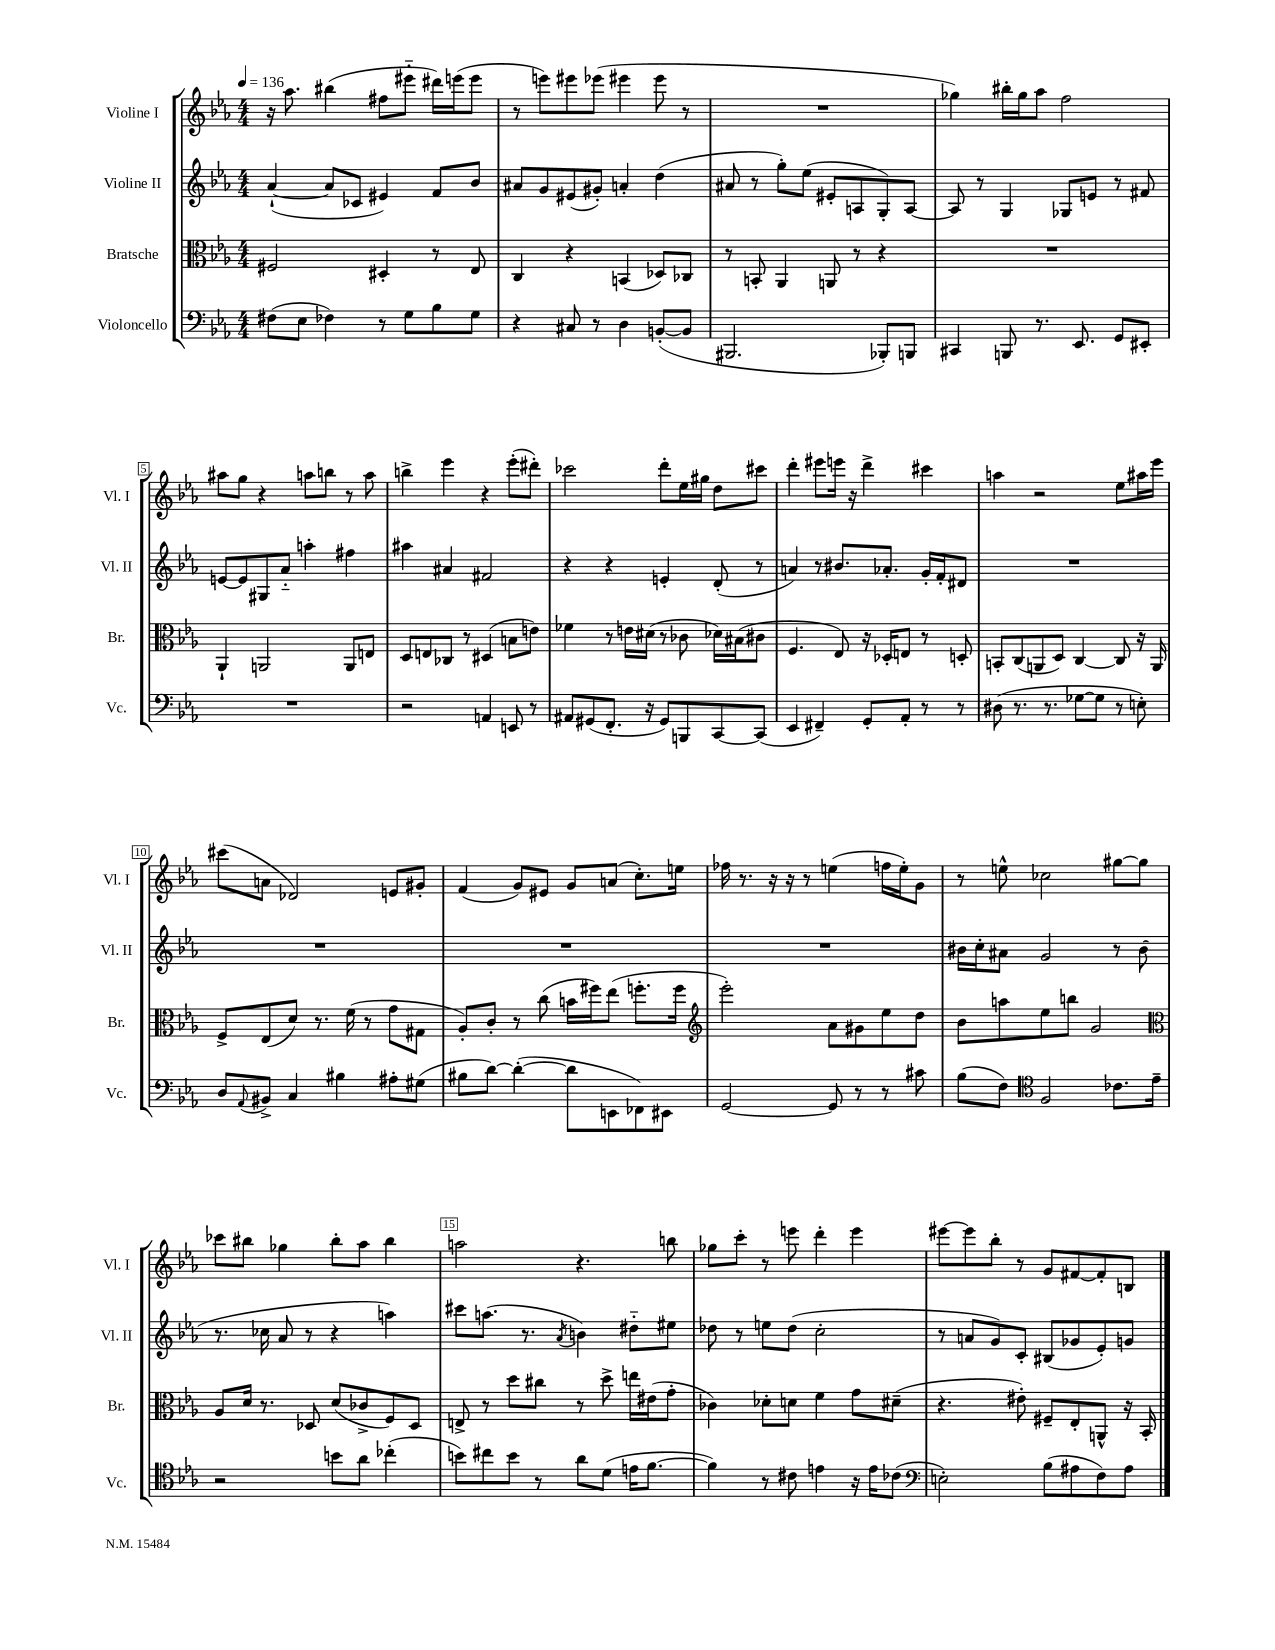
<<
\new StaffGroup <<
\new Staff = "s0" \with { instrumentName = "Violine I" shortInstrumentName = "Vl. I" } {
    \clef treble \key ees \major \numericTimeSignature \time 4/4 \tempo 4 = 136
    r16 aes''8. bis''4( fis''8 eis'''8-_ dis'''16) e'''16( e'''8 |
    r8 e'''8) eis'''8 ees'''8( eis'''4 eis'''8 r8 |
    R1 |
    ges''4) bis''16-. ges''16 aes''8 f''2 |
    ais''8 g''8 r4 a''8 b''8 r8 a''8 |
    b''4-> ees'''4 r4 ees'''8-.( dis'''8-.) |
    ces'''2 d'''8-. ees''16 gis''16 d''8 cis'''8 |
    d'''4-. eis'''8 e'''16 r16 d'''4-> cis'''4 |
    a''4 r2 ees''8 ais''16 ees'''16 |
    cis'''8( a'8 des'2) e'8 gis'8-. |
    f'4( g'8) eis'8 g'8 a'8( c''8.-.) e''16 |
    fes''16 r8. r16 r16 r8 e''4( f''16 e''16-.) g'8 |
    r8 e''8-^ ces''2 gis''8~ gis''8 |
    ces'''8 bis''8 ges''4 bis''8-. aes''8 bis''4 |
    a''2 r4. b''8 |
    ges''8 c'''8-. r8 e'''8 d'''4-. e'''4 |
    eis'''8~ eis'''8 bes''8-. r8 g'8 fis'8~ fis'8-. b8 \bar "|." |
}
\new Staff = "s1" \with { instrumentName = "Violine II" shortInstrumentName = "Vl. II" } {
    \clef treble \key ees \major \numericTimeSignature \time 4/4
    aes'4~-!( aes'8 ces'8 eis'4) f'8 bes'8 |
    ais'8 g'8 eis'8( gis'8-.) a'4-. d''4( |
    ais'8 r8 g''8-.) ees''8( eis'8-. a8 g8-.) a8~ |
    a8 r8 g4 ges8 e'8 r8 fis'8 |
    e'8~ e'8 gis8 aes'8-_ a''4-. fis''4 |
    ais''4 ais'4 fis'2 |
    r4 r4 e'4-. d'8-.( r8 |
    a'4) r8 bis'8. aes'8.-. g'16-. f'16-. dis'8 |
    R1 |
    R1 |
    R1 |
    R1 |
    bis'16 c''16-. ais'8 g'2 r8 bis'8( |
    r8. ces''16 aes'8 r8 r4 a''4) |
    cis'''8 a''8.( r8. \acciaccatura { aes'8 } b'4) dis''8-_ eis''8 |
    des''8 r8 e''8 des''8( c''2-. |
    r8 a'8 g'8) c'8-. bis8( ges'8 ees'8-.) g'8 \bar "|." |
}
\new Staff = "s2" \with { instrumentName = "Bratsche" shortInstrumentName = "Br." } {
    \clef alto \key ees \major \numericTimeSignature \time 4/4
    fis2 dis4-. r8 ees8 |
    c4 r4 b,4( des8) ces8 |
    r8 b,8-. aes,4 a,8 r8 r4 |
    R1 |
    aes,4-! a,2 a,8 e8 |
    d8 e8 ces8 r8 dis4( b8 e'8) |
    fes'4 r8 e'16 dis'16( r8 ces'8 des'16) bis16( cis'8 |
    f4. ees8) r16 des16-. e8 r8 d8-. |
    b,8-. c8( a,8 d8) c4~ c8 r16 a,16 |
    f8-> ees8( d'8) r8. f'16( r8 g'8 gis8 |
    aes8-.) c'8-. r8 c''8( b'16 fis''16) ees''8( f''8.-. f''16 |
    \clef treble ees'''2-.) aes'8 gis'8 ees''8 d''8 |
    bes'8 a''8 ees''8 b''8 g'2 |
    \clef alto aes8 d'16 r8. des8 d'8( ces'8-> f8) des8 |
    e8-> r8 d''8 cis''8 r8 d''8-> e''16 eis'16( g'8-. |
    ces'4) des'8-. d'8 f'4 g'8 dis'8--( |
    r4. eis'8-.) fis8-- ees8-. a,8-^ r16 bes,16-. \bar "|." |
}
\new Staff = "s3" \with { instrumentName = "Violoncello" shortInstrumentName = "Vc." } {
    \clef bass \key ees \major \numericTimeSignature \time 4/4
    fis8( ees8 fes4) r8 g8 bes8 g8 |
    r4 cis8 r8 d4 b,8~-.( b,8 |
    bis,,2. bes,,8-.) b,,8 |
    cis,4 b,,8 r8. ees,8. g,8 eis,8-. |
    R1 |
    r2 a,4 e,8 r8 |
    ais,8 gis,8( f,8.-. r16 gis,8) b,,8 c,8~ c,8( |
    ees,4 fis,4--) g,8-. aes,8-. r8 r8 |
    dis8( r8. r8. ges8~ ges8 r8 e8-.) |
    d8 \appoggiatura { aes,8 } bis,8-> c4 bis4 ais8-. gis8( |
    bis8 d'8~) d'4~-.( d'8 e,8 fes,8) eis,8 |
    g,2~ g,8 r8 r8 cis'8 |
    bes8( f8) \clef tenor f2 ces'8. ees'16-- |
    r2 b'8 aes'8 ces''4-.( |
    b'8) cis''8 b'8 r8 aes'8 d'8( e'16 f'8.~ |
    f'4) r8 cis'8 e'4 r16 e'16 ces'8( |
    \clef bass e2-.) bes8( ais8 f8) ais8 \bar "|." |
}
>>
>>
\layout { \context { \Score \override BarNumber.break-visibility = ##(#f #t #t) barNumberVisibility = #(every-nth-bar-number-visible 5) \override BarNumber.stencil = #(make-stencil-boxer 0.1 0.3 ly:text-interface::print) } }
